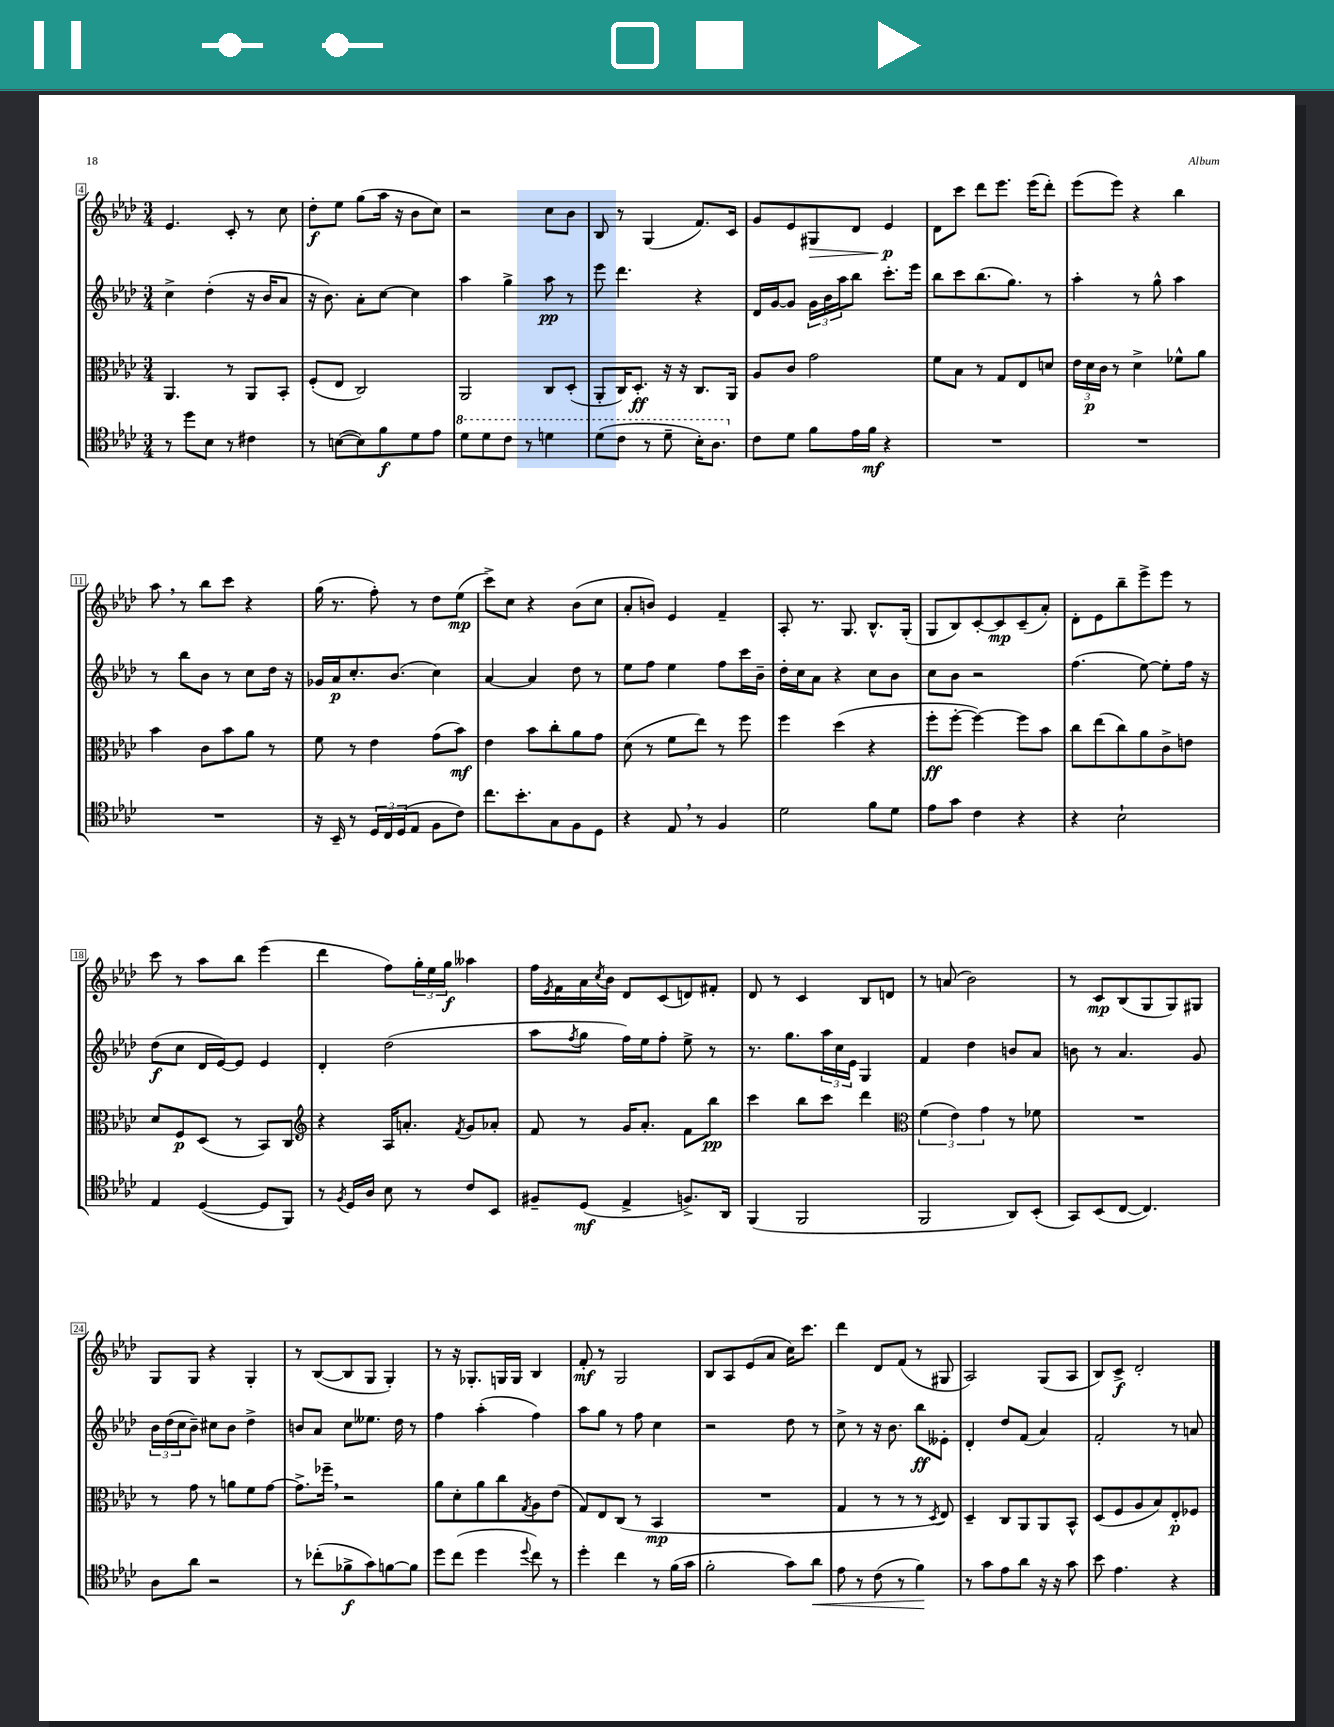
<<
\new StaffGroup <<
\new Staff = "s0" {
    \clef treble \key aes \major \numericTimeSignature \time 3/4
    ees'4. c'8-. r8 c''8 |
    des''8-.\f ees''8 g''8( aes''16 r16 bes'8 c''8) |
    r2 c''8 bes'8 |
    bes8 r8 g4( f'8.) c'16 |
    g'8 ees'8 gis8\> des'8 ees'4\p\! |
    des'8 c'''8 des'''8 ees'''8. ees'''16( des'''8-.) |
    ees'''8( ees'''8) r4 bes''4 |
    aes''8 \breathe r8 bes''8 c'''8 r4 |
    g''16( r8. f''8-.) r8 des''8 ees''8\mp( |
    c'''8->) c''8 r4 bes'8( c''8 |
    aes'8-. b'8) ees'4 f'4-- |
    aes8-. r8. g8. bes8.-^ g16-.( |
    g8 bes8) c'8~-. c'8\mp c'8--( aes'8-.) |
    des'8-. ees'8 bes''8-- ees'''8-> ees'''8 r8 |
    c'''8 r8 aes''8 bes''8 ees'''4( |
    des'''4 f''8) \tuplet 3/2 { g''16-. ees''16 g''16\f } aeses''4 |
    f''16 \acciaccatura { ees'8 } f'16 aes'16 \acciaccatura { c''8 } bes'16 des'8 c'8( d'8) fis'8-. |
    des'8 r8 c'4 bes8 d'8 |
    r8 a'8( bes'2) |
    r8 c'8\mp bes8( g8 g8) gis8 |
    g8 g8 r4 g4-. |
    r8 bes8~( bes8 g8 g4-.) |
    r8 r16 ges8.-. g16 g16 bes4 |
    f'8-.\mf r8 g2 |
    bes8 aes8 ees'8( aes'8 c''16) c'''8. |
    des'''4 des'8 f'8( r8 gis8 |
    aes2) g8( aes8 |
    bes8) c'8->\f des'2-. \bar "|." |
}
\new Staff = "s1" {
    \clef treble \key aes \major \numericTimeSignature \time 3/4
    c''4-> des''4-.( r16 bes'16 aes'8 |
    r16 bes'8.) aes'8-. c''8~ c''4 |
    aes''4 g''4-> aes''8\pp r8 |
    ees'''8 des'''4. r4 |
    des'16 g'16~ g'8 \tuplet 3/2 { g'16 bes'16 aes''16 } bes''8 c'''8.-. ees'''16 |
    bes''8 c'''8 bes''8.( g''8.) r8 |
    aes''4-. r8 g''8-^ aes''4 |
    r8 bes''8 bes'8 r8 c''8 des''16 r16 |
    ges'16 aes'16\p c''8.-. bes'8.( c''4) |
    aes'4~ aes'4 des''8 r8 |
    ees''8 f''8 ees''4 f''8 c'''16 bes'16-- |
    des''16-. c''16 aes'8 r4 c''8 bes'8 |
    c''8 bes'8 r2 |
    f''4.( ees''8~) ees''8-. f''16 r16 |
    des''8\f( c''8 des'16 ees'16~) ees'8 ees'4 |
    des'4-. des''2( |
    aes''8 \acciaccatura { f''8 } g''8 f''16) ees''16 f''8-. ees''8-> r8 |
    r8. g''8. \tuplet 3/2 { aes''16 c''16 ees'16 } g4 |
    f'4 des''4 b'8 aes'8 |
    b'8 r8 aes'4. g'8 |
    \tuplet 3/2 { bes'16 des''16( c''16 } bes'8--) cis''8 bes'8 des''4-> |
    b'8 aes'8 c''8 eeses''8. des''16 r8 |
    f''4 aes''4-.( f''4) |
    aes''8 g''8 r8 f''8 c''4 |
    r2 des''8 r8 |
    c''8-> r8 r16 bes'8. bes''8\ff eeses'8-. |
    des'4-. des''8 f'8( aes'4) |
    f'2-. r8 a'8 \bar "|." |
}
\new Staff = "s2" {
    \clef alto \key aes \major \numericTimeSignature \time 3/4
    aes,4. r8 aes,8 bes,8-. |
    f8-.( ees8 c2) |
    aes,2 c8 des8-.( |
    aes,8-. c16) des8.-.\ff r16 r16 c8. aes,16 |
    aes8 c'8 g'2 |
    f'8 bes8 r8 g8 ees8 d'8 |
    \tuplet 3/2 { ees'16 des'16\p c'16 } r8 des'4-> fes'8-^ aes'8 |
    bes'4 c'8 bes'8 aes'8 r8 |
    f'8 r8 ees'4 g'8( bes'8\mf) |
    ees'4 bes'8 c''8-. aes'8 g'8 |
    des'8( r8 f'8 ees''8) r8 f''8 |
    f''4 des''4( r4 |
    f''8-.\ff f''8~-. f''4~) f''8 bes'8 |
    c''8 ees''8( c''8) aes'8 c'8-> e'8 |
    des'8 f8\p des8( r8 bes,8) c8 |
    \clef treble r4 aes16 a'8.-. \acciaccatura { f'8 } g'8 aes'8-. |
    f'8 r8 g'16 aes'8.-. f'8 bes''8\pp |
    c'''4 bes''8 c'''8 des'''4 |
    \clef alto \tuplet 3/2 { f'4( ees'4) g'4 } r8 fes'8 |
    R2. |
    r8 g'8 r8 a'8 f'8 g'8~ |
    g'8.-> fes''16-- \breathe r2 |
    aes'8 des'8-. aes'8 c''8 \acciaccatura { g8 } aes8 ees'8( |
    g8) ees8 c8( r8 bes,4\mp |
    R2. |
    g4 r8 r8 r8 \acciaccatura { des8 } ees8) |
    des4-- c8 aes,8 aes,8 bes,8-^ |
    des8( f8 aes8 bes8) ees8-.\p fes8 \bar "|." |
}
\new Staff = "s3" {
    \clef tenor \key aes \major \numericTimeSignature \time 3/4
    r8 des''8 bes8 r8 cis'4 |
    r8 b8~( b8) f'8\f des'8 ees'8 |
    \ottava #1 des''8 des''8 c''8 r8 d''4 |
    des''8( c''8 r8 des''8-- bes'16-.) aes'8. \ottava #0 |
    c'8 des'8 f'8 ees'16 f'16\mf r4 |
    R2. |
    R2. |
    R2. |
    r16 bes,16-- r8 \tuplet 3/2 { des16 c16 des16( } ees8 f8 c'8) |
    c''8. bes'8.-. g8 f8 des8 |
    r4 ees8 \breathe r8 f4 |
    des'2 f'8 des'8 |
    ees'8 g'8 c'4 r4 |
    r4 bes2-! |
    ees4 des4~( des8 f,8) |
    r8 \acciaccatura { f8 } des16 aes16 bes8 r8 c'8 bes,8 |
    fis8-- des8\mf( ees4-> f8.->) aes,16 |
    f,4( f,2 |
    f,2 aes,8) bes,8-.( |
    g,8) bes,8( c8~ c4.) |
    aes8 aes'8 r2 |
    r8 ces''8-.( fes'8->\f g'8) f'8~ f'8 |
    des''8 c''8( des''4 \appoggiatura { des''8 } c''8) r8 |
    des''4-. c''4 r8 f'16( g'16 |
    f'2-. g'8) aes'8\< |
    ees'8 r8 c'8( r8 f'4\!) |
    r8 g'8 ees'8 aes'8 r16 r16 g'8 |
    bes'8 ees'4. r4 \bar "|." |
}
>>
>>
\layout { \context { \Score currentBarNumber = #4 \override BarNumber.stencil = #(make-stencil-boxer 0.1 0.3 ly:text-interface::print) } }
